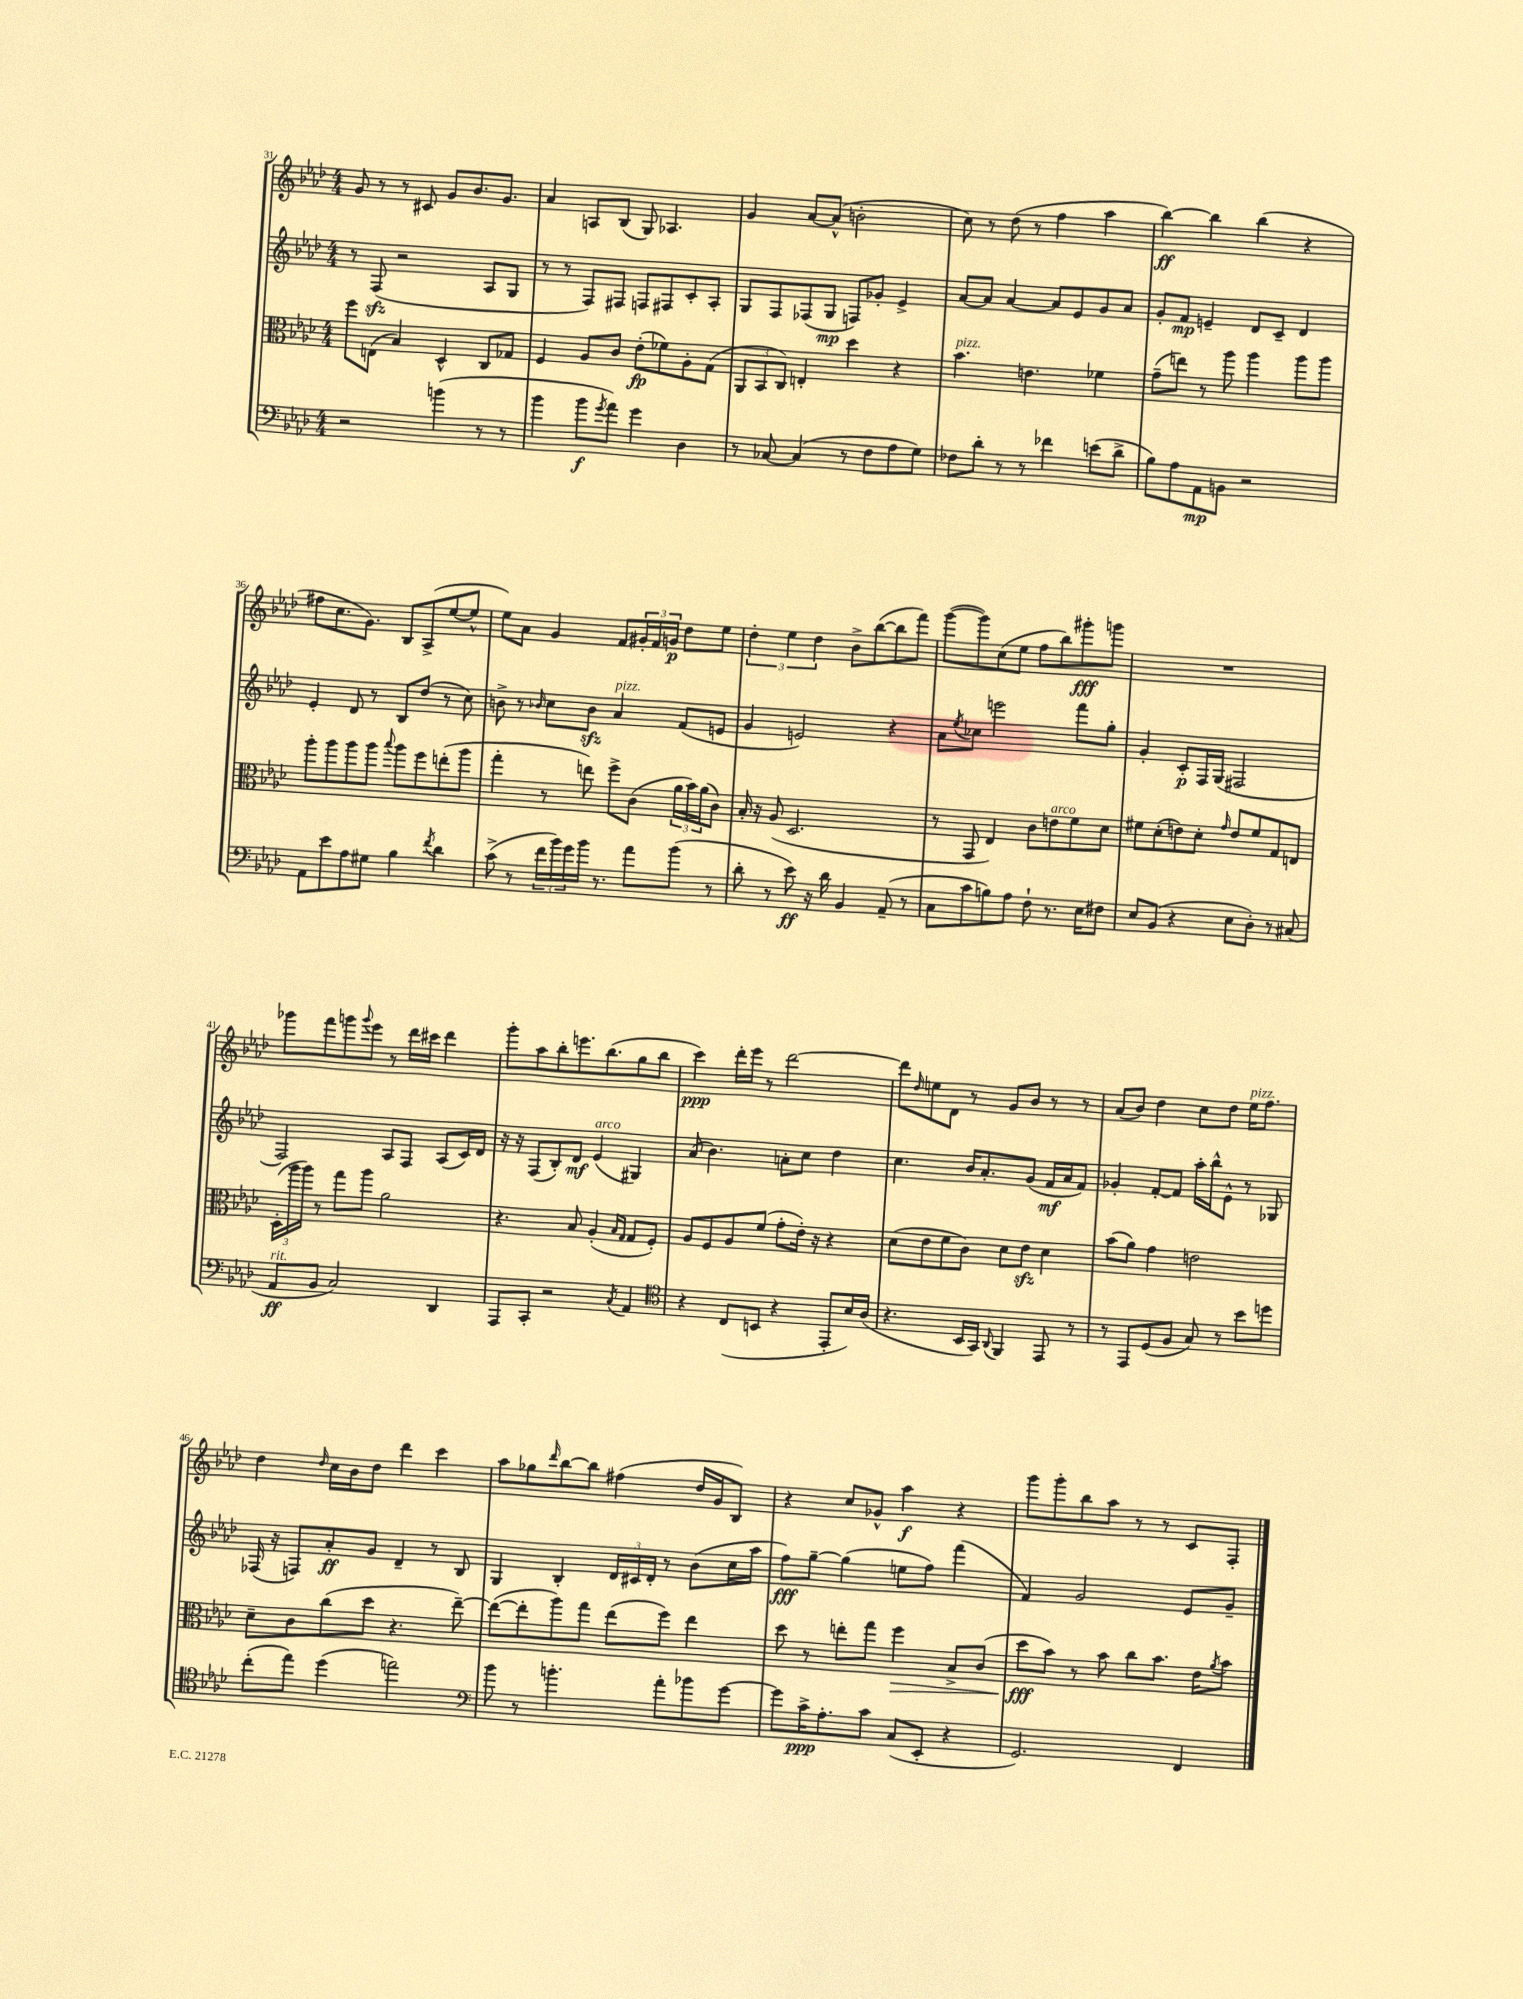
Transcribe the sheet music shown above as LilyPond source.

<<
\new StaffGroup <<
\new Staff = "s0" {
    \clef treble \key aes \major \numericTimeSignature \time 4/4
    g'8 r8 r8 cis'8 g'8 bes'8. g'8. |
    aes'4 a8 bes8( g8) aes4. |
    g'4 aes'8~ aes'8-^( b'2-. |
    c''8) r8 des''8( r8 f''4 aes''4 |
    bes''4~\ff) bes''4 bes''4( r4 |
    fis''8 c''8. g'8.) bes8 aes8->( ees''8~ ees''8-^ |
    ees''8) aes'8 g'4 f'8 \tuplet 3/2 { gis'16-. f'16 g'16\p } des''8 ees''8 |
    \tuplet 3/2 { des''4-. ees''4 des''4 } bes'8-> bes''8~( bes''8 f'''8) |
    g'''8~( g'''8) c''8( ees''8 f''8 bes''8) gis'''8-.\fff g'''8 |
    R1 |
    ges'''8 f'''8 g'''8 \appoggiatura { g'''8 } ees'''8 r8 des'''16 cis'''16 des'''4 |
    g'''8-. aes''8 bes''8-. e'''8. bes''8.( g''8 bes''8 |
    c'''4\ppp) des'''16-. ees'''16 r8 des'''2~ |
    des'''8 \grace { des''16 } e''8 des'8 r8 g'8 bes'8 r8 r8 |
    aes'8( bes'8) des''4 c''8 des''8 ees''16^\markup { \italic "pizz." } f''8. |
    des''4 \grace { des''16 } c''16 bes'16 des''8 des'''4 c'''4 |
    aes''8 ges''8 \grace { des'''16 } bes''8~ bes''8 fis''4( des''16 g'16 bes8) |
    r4 c''8 ges'8-^ aes''4\f r4 |
    g'''8 g'''8-. bes''8 aes''8 r8 r8 c'8 f8-. \bar "|." |
}
\new Staff = "s1" {
    \clef treble \key aes \major \numericTimeSignature \time 4/4
    r8 f8\sfz( r2 aes8 g8 |
    r8 r8 f8) fis8 f8 fis8 c'8-. aes8-. |
    g8 f8 fes8( g8\mp f8) ges'8-. ees'4-> |
    aes'8~ aes'8 aes'4~ aes'8 ees'8 g'8 aes'8 |
    g'8-. f'8\mp e'4-- des'8 c'8-- des'4 |
    ees'4-. des'8 r8 bes8 des''8( r8 c''8) |
    b'8-> r8 \grace { bes'16 } c''8 bes'8\sfz aes'4^\markup { \italic "pizz." } f'8( e'8 |
    g'4 e'2) r4 |
    aes'8 \acciaccatura { ees''8 } ces''8 e'''2 f'''8 g''8-. |
    g'4-. c'8-.\p f16 g16( fis2 |
    f2) aes8 f8 aes8( c'16) des'16 |
    r16 r16 f8( bes8-.) des'8\mf ees'4^\markup { \italic "arco" }( gis4) |
    aes'8( bes'4.) a'8-. c''8 des''4 |
    c''4. bes'16 aes'8.-. g'8( f'16\mf aes'16 f'8) |
    ges'4-. f'8~-. f'8 aes''16-. bes''16-^ ees'8-^ r8 ges8 |
    fes16( r16 f8) aes'8-.\ff g'8 des'4-- r8 bes8 |
    g4 bes4-. \tuplet 3/2 { des'16 cis'16 des'16-. } r8 bes'8( c''16 aes''16 |
    f''8\fff) g''8~-- g''4( e''8 f''8) f'''4( |
    f'4) g'2 ees'8 g'8-- \bar "|." |
}
\new Staff = "s2" {
    \clef alto \key aes \major \numericTimeSignature \time 4/4
    f''8 e8( bes4) des4-^ c8 ges8 |
    f4 aes8 c'8 ees'8-.\fp( fes'8) aes8-. g8( |
    \tuplet 3/2 { aes,8 bes,8 c8) } e4-. des''4 r4 |
    bes'4.^\markup { \italic "pizz." } e'4. fes'4 |
    g'8--( e''8) r8 aes''8 aes''4 aes''8 aes''8 |
    aes''8-. aes''8 aes''8 aes''8 \appoggiatura { bes''8 } aes''8 f''8 e''8-.( aes''8 |
    g''4-. r8 e''8) f''8-> c'8( \tuplet 3/2 { aes'16 bes'16) aes'16( } c'8) |
    bes16-. r16 aes8( des2. |
    r8 g,8 ees4) c'8 e'8^\markup { \italic "arco" } f'8 des'8 |
    fis'8 des'8-.( e'8) des'8-. \grace { g'16 } e'8 fis'8 g8 e8 |
    \tuplet 3/2 { des16-.( aes''16 aes''16) } r8 g''8 aes''8 aes'2 |
    r4. bes8 aes4-.( \grace { bes16 g16 } g8 f8-.) |
    aes8 f8 aes8 f'8( g'8-. ees'16-.) r16 r4 |
    des'8( ees'8 f'8 c'8) des'8 ees'8\sfz des'4 |
    bes'8( aes'8) g'4 e'2 |
    des'8-- c'8 c''8( des''8 r4. ees''8~--) |
    ees''8~( ees''8-. aes''8) g''8 ees''8( f''8) ees''4 |
    des''8 r8 e''8-. g''8 f''4\> bes8-> c'8( |
    des''8\fff\! bes'8) r8 bes'8 c''8 bes'8. ees'16 \acciaccatura { aes'8 } bes'8 \bar "|." |
}
\new Staff = "s3" {
    \clef bass \key aes \major \numericTimeSignature \time 4/4
    r2 b'4( r8 r8 |
    bes'4 bes'8\f \acciaccatura { g'8 } aes'8) g'4 des4 |
    r8 ces8~ ces4( r8 f8 aes8 g8) |
    fes8 des'8-. r8 r8 fes'4 e'8( des'8-> |
    bes8) aes8 aes,8\mp b,8 r2 |
    aes,8 ees'8 aes8 gis8 bes4 \acciaccatura { f'8 } des'4 |
    c'8->( r8 \tuplet 3/2 { f'16 bes'16) g'16 } bes'16 r8. aes'8 bes'8( r8 |
    des'8-. r8 ees'8\ff) r16 des'16 bes,4 aes,8--( r8 |
    c8 c'8 b8) aes8 f8-! r8. ees16 fis8 |
    ees8 bes,8( r4 ees8 des8-.) r8 cis8( |
    aes,8\ff^\markup { \italic "rit." } bes,8 c2) des,4 |
    aes,,8 c,8-. r2 \acciaccatura { c8 } aes,4 |
    \clef tenor r4 c8( b,8 r4 ees,8-. bes16) aes16( |
    r4. bes,16 g,16) \appoggiatura { aes,8 } f,4 ees,8 r8 |
    r8 ees,8 des8( f8 g8) r8 bes'8 d''8 |
    c''8-.( ees''8) des''4( e''2) |
    \clef bass bes'8 r8 b'4.-. aes'8-. bes'8 g'8~ |
    g'8 c'16->\ppp aes8.-. c'8 c8( ees,8-. r4 |
    g,2.) f,4 \bar "|." |
}
>>
>>
\layout { \context { \Score currentBarNumber = #31 } }
